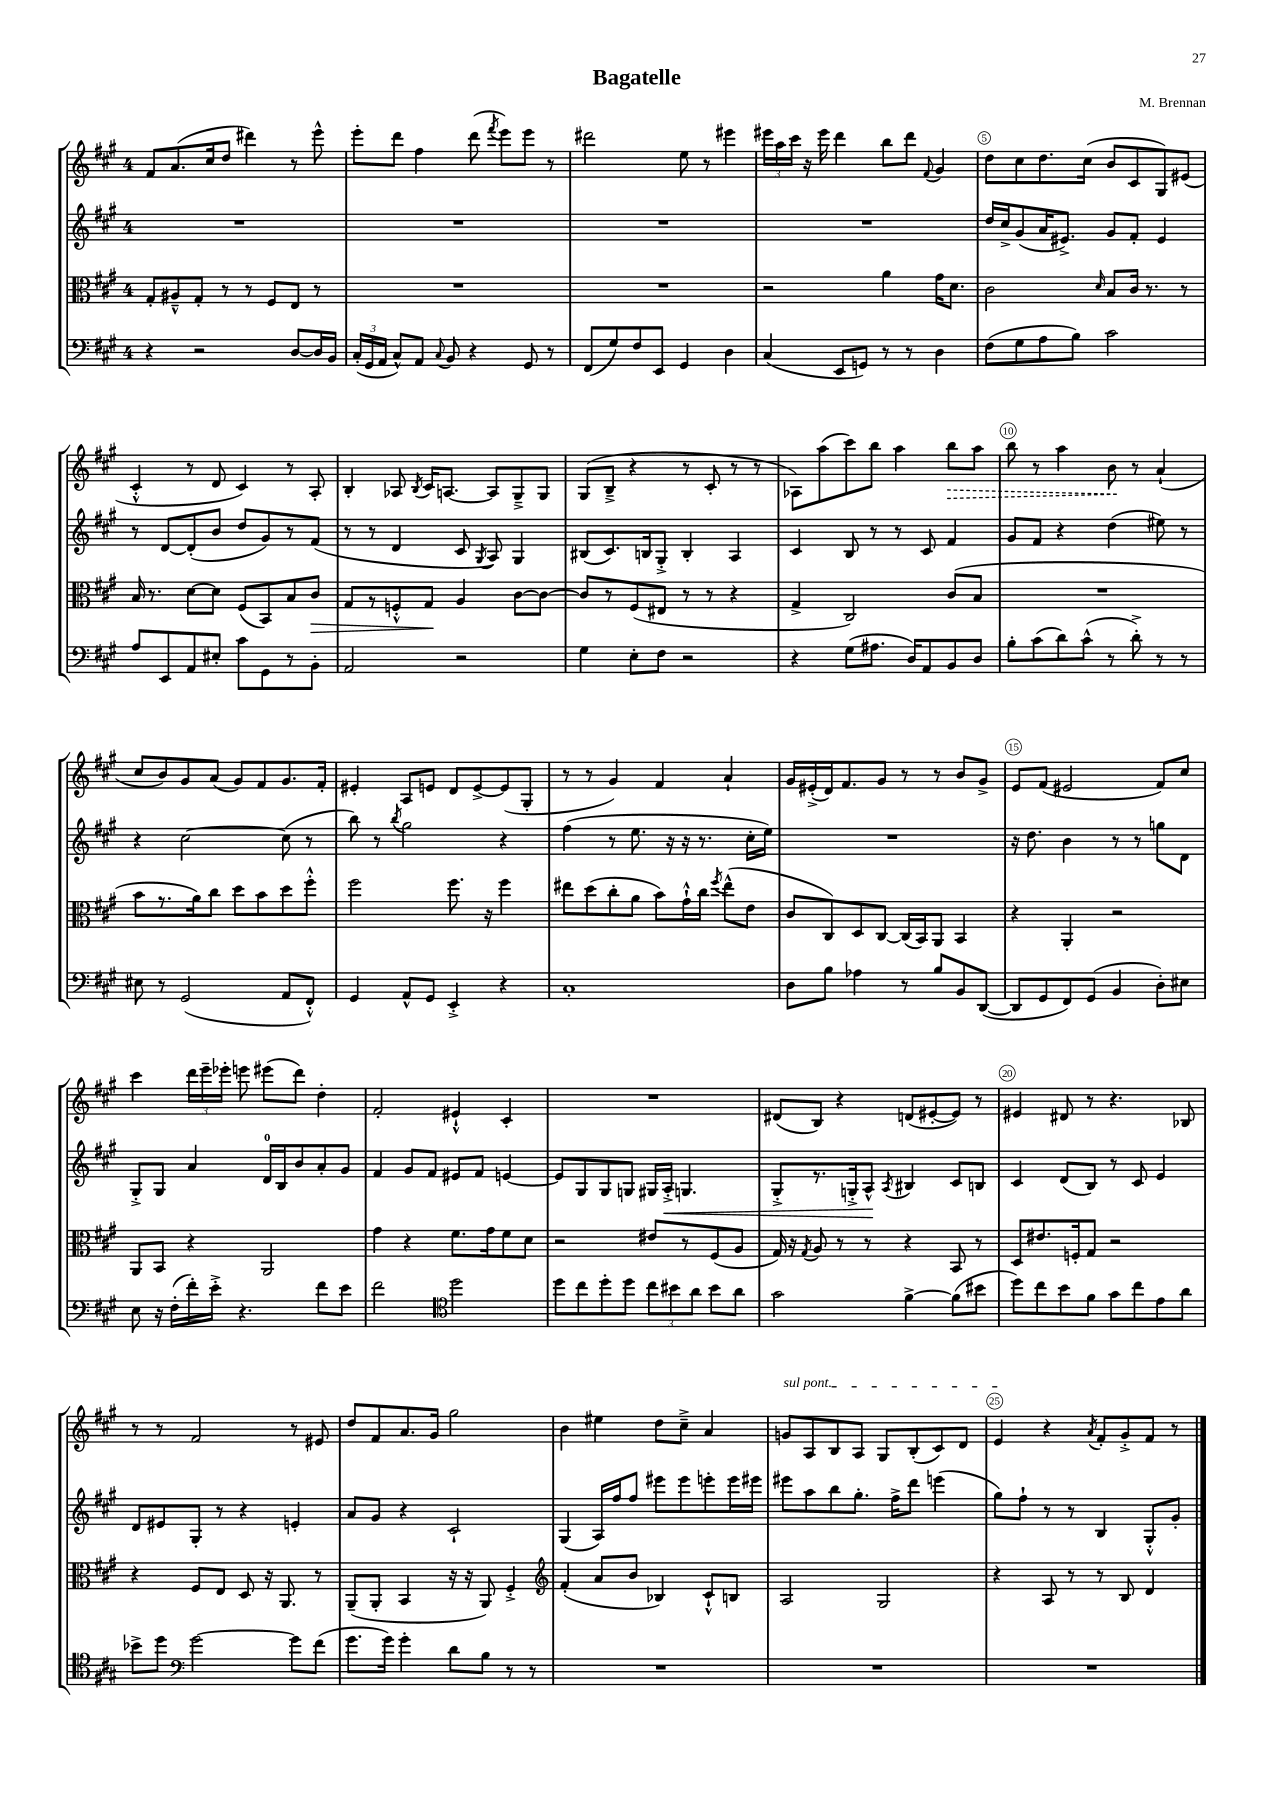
\header { title = "Bagatelle" composer = "M. Brennan" }
<<
\new StaffGroup <<
\new Staff = "s0" {
    \clef treble \key a \major \once \override Staff.TimeSignature.style = #'single-digit \time 4/4
    \autoBeamOff fis'8[ a'8.( cis''16 d''8] dis'''4) r8 e'''8-^ |
    e'''8[-. d'''8] fis''4 d'''8( \acciaccatura { fis'''8 } e'''8[) e'''8] r8 |
    dis'''2 e''8 r8 eis'''4 |
    \tuplet 3/2 { eis'''16[ a''16 cis'''16] } r16 eis'''16 d'''4 b''8[ d'''8] \appoggiatura { fis'8 } gis'4 |
    d''8[ cis''8 d''8. cis''16]( b'8[ cis'8 gis8) eis'8]( |
    cis'4-.-^ r8 d'8 cis'4) r8 a8-. |
    b4-. aes8 \acciaccatura { b8 } cis'16[ a8.]~ a8[ gis8---> gis8] |
    gis8[( b8]---> r4 r8 cis'8-. r8 r8 |
    aes8[) a''8( cis'''8) b''8] a''4 \once \override Hairpin.style = #'dashed-line b''8[\> a''8] |
    b''8 r8 a''4 b'8\! r8 a'4-!( |
    cis''8[ b'8) gis'8 a'8]( gis'8[) fis'8 gis'8. fis'16]-. |
    eis'4-. a8[ e'8] d'8[ e'8~-> e'8( gis8]-. |
    r8 r8 gis'4) fis'4 a'4-! |
    gis'16[ eis'16-.->( d'16) fis'8. gis'8] r8 r8 b'8[ gis'8]-> |
    e'8[ fis'8]( eis'2 fis'8[) cis''8] |
    cis'''4 \tuplet 3/2 { d'''16[ e'''16-- ees'''16]-. } e'''8 eis'''8[( d'''8]) d''4-. |
    fis'2-. eis'4-!-^ cis'4-. |
    R1 |
    dis'8[( b8]) r4 d'8[( eis'8~-. eis'8]) r8 |
    eis'4 dis'8 r8 r4. bes8 |
    r8 r8 fis'2 r8 eis'8 |
    d''8[ fis'8 a'8. gis'16] gis''2 |
    b'4 eis''4 d''8[ cis''8]---> a'4 |
    \once \override TextSpanner.bound-details.left.text = \markup { \italic "sul pont." } g'8[\startTextSpan a8 b8 a8] gis8[ b8-.( cis'8) d'8] |
    e'4\stopTextSpan r4 \acciaccatura { a'8 } fis'8[-. gis'8-.-> fis'8] r8 \bar "|." |
}
\new Staff = "s1" {
    \clef treble \key a \major \once \override Staff.TimeSignature.style = #'single-digit \time 4/4
    \autoBeamOff R1 |
    R1 |
    R1 |
    R1 |
    d''16[ cis''16-> gis'8( a'16 eis'8.]->) gis'8[ fis'8]-. eis'4 |
    r8 d'8[~ d'8-.( b'8] d''8[ gis'8) r8 fis'8]( |
    r8 r8 d'4 cis'8 \acciaccatura { gis8 } a8) gis4 |
    bis8[( cis'8.) b16 gis8]-.-> b4-. a4 |
    cis'4 b8 r8 r8 cis'8 fis'4 |
    gis'8[ fis'8] r4 d''4( eis''8) r8 |
    r4 cis''2~ cis''8( r8 |
    b''8) r8 \acciaccatura { b''8 } gis''2 r4 |
    fis''4( r8 e''8. r16 r16 r8. cis''16[-. e''16]) |
    R1 |
    r16 d''8. b'4 r8 r8 g''8[ d'8] |
    gis8[-.-> gis8] a'4 d'16[-0 b16 b'8 a'8-. gis'8] |
    fis'4 gis'8[ fis'8] eis'8[ fis'8] e'4~ |
    e'8[ gis8 gis8 g8] gis16[ a16]-.->\< g4. |
    gis8[-.-> r8. g16-.-> a8]-^\! \acciaccatura { a8 } bis4 cis'8[ b8] |
    cis'4 d'8[( b8]) r8 cis'8 e'4 |
    d'8[ eis'8 gis8]-. r8 r4 e'4-. |
    a'8[ gis'8] r4 cis'2-! |
    gis4( a16[) fis''16 fis''8] eis'''8[ eis'''8 e'''8-. e'''16 eis'''16] |
    eis'''8[ a''8 b''8 gis''8.]-. fis''16[-> d'''8] e'''4( |
    gis''8[) fis''8]-! r8 r8 b4 gis8[-.-^ gis'8]-. \bar "|." |
}
\new Staff = "s2" {
    \clef alto \key a \major \once \override Staff.TimeSignature.style = #'single-digit \time 4/4
    \autoBeamOff gis8[-. ais8---^ gis8]-. r8 r8 fis8[ e8] r8 |
    R1 |
    R1 |
    r2 a'4 gis'16[ d'8.] |
    cis'2 \grace { d'16 } b8[ cis'16] r8. r8 |
    b16 r8. d'8[~ d'8] fis8[( b,8) b8 cis'8]\> |
    gis8[ r8 f8-.-^ gis8]\! a4 cis'8[~ cis'8]~ |
    cis'8[ r8 fis8( eis8] r8 r8 r4 |
    gis4-> cis2) cis'8[( b8] |
    R1 |
    b'8[ r8. a'16) cis''8] d''8[ b'8 d''8 fis''8]-.-^ |
    fis''2 fis''8. r16 fis''4 |
    eis''8[ d''8( cis''8-. a'8] b'8[) gis'16-!-^ cis''16] \acciaccatura { fis''8 } eis''8[-^( e'8] |
    cis'8[ cis8) d8 cis8]~ cis16[( b,16) a,8] b,4 |
    r4 a,4-. r2 |
    a,8[ b,8] r4 a,2 |
    gis'4 r4 fis'8.[ gis'16 fis'8 d'8] |
    r2 eis'8[ r8 fis8( a8] |
    gis16) r16 \acciaccatura { gis8 } a8 r8 r8 r4 b,8 r8 |
    d8[ eis'8. f16-. gis8] r2 |
    r4 fis8[ e8] d8 r16 a,8. r8 |
    a,8[--( a,8]-. b,4 r16 r16 a,8) fis4-.-> |
    \clef treble fis'4-.( a'8[ b'8] bes4) cis'8[-!-^ b8] |
    a2 gis2 |
    r4 a8 r8 r8 b8 d'4 \bar "|." |
}
\new Staff = "s3" {
    \clef bass \key a \major \once \override Staff.TimeSignature.style = #'single-digit \time 4/4
    \autoBeamOff r4 r2 d8[~ d16 b,16] |
    \tuplet 3/2 { cis16[-.( gis,16 a,16] } cis8[-^) a,8] \appoggiatura { cis8 } b,8 r4 gis,8 r8 |
    fis,8[( gis8) fis8 e,8] gis,4 d4 |
    cis4( e,8[ g,8]) r8 r8 d4 |
    fis8[( gis8 a8 b8]) cis'2 |
    a8[ e,8 a,8 eis8]-. cis'8[ gis,8 r8 b,8]-. |
    a,2 r2 |
    gis4 e8[-. fis8] r2 |
    r4 gis8[( ais8.] d16[) a,8 b,8 d8] |
    b8[-. cis'8( d'8) cis'8]-^( r8 d'8-.->) r8 r8 |
    eis8 r8 gis,2( a,8[ fis,8]-.-^) |
    gis,4 a,8[-^ gis,8] e,4-.-> r4 |
    cis1-. |
    d8[ b8] aes4 r8 b8[ b,8 d,8]~( |
    d,8[ gis,8 fis,8) gis,8]( b,4 d8[-.) eis8] |
    e8 r16 fis16[-.( fis'16-.) e'16]-.-> r4. fis'8[ e'8] |
    fis'2 \clef tenor d''2 |
    d''8[ cis''8 d''8-. d''8] \tuplet 3/2 { cis''8[ bis'8 a'8] } bis'8[ a'8] |
    gis'2 fis'4~-> fis'8[( bis'8] |
    d''8[) cis''8 b'8 fis'8] gis'8[ cis''8 e'8 a'8] |
    bes'8[-> d''8] \clef bass gis'2~ gis'8[ fis'8]( |
    gis'8.[ gis'16]) gis'4-. d'8[ b8] r8 r8 |
    R1 |
    R1 |
    R1 \bar "|." |
}
>>
>>
\layout { \context { \Score \override BarNumber.break-visibility = ##(#f #t #t) barNumberVisibility = #(every-nth-bar-number-visible 5) \override BarNumber.stencil = #(make-stencil-circler 0.1 0.3 ly:text-interface::print) } }
